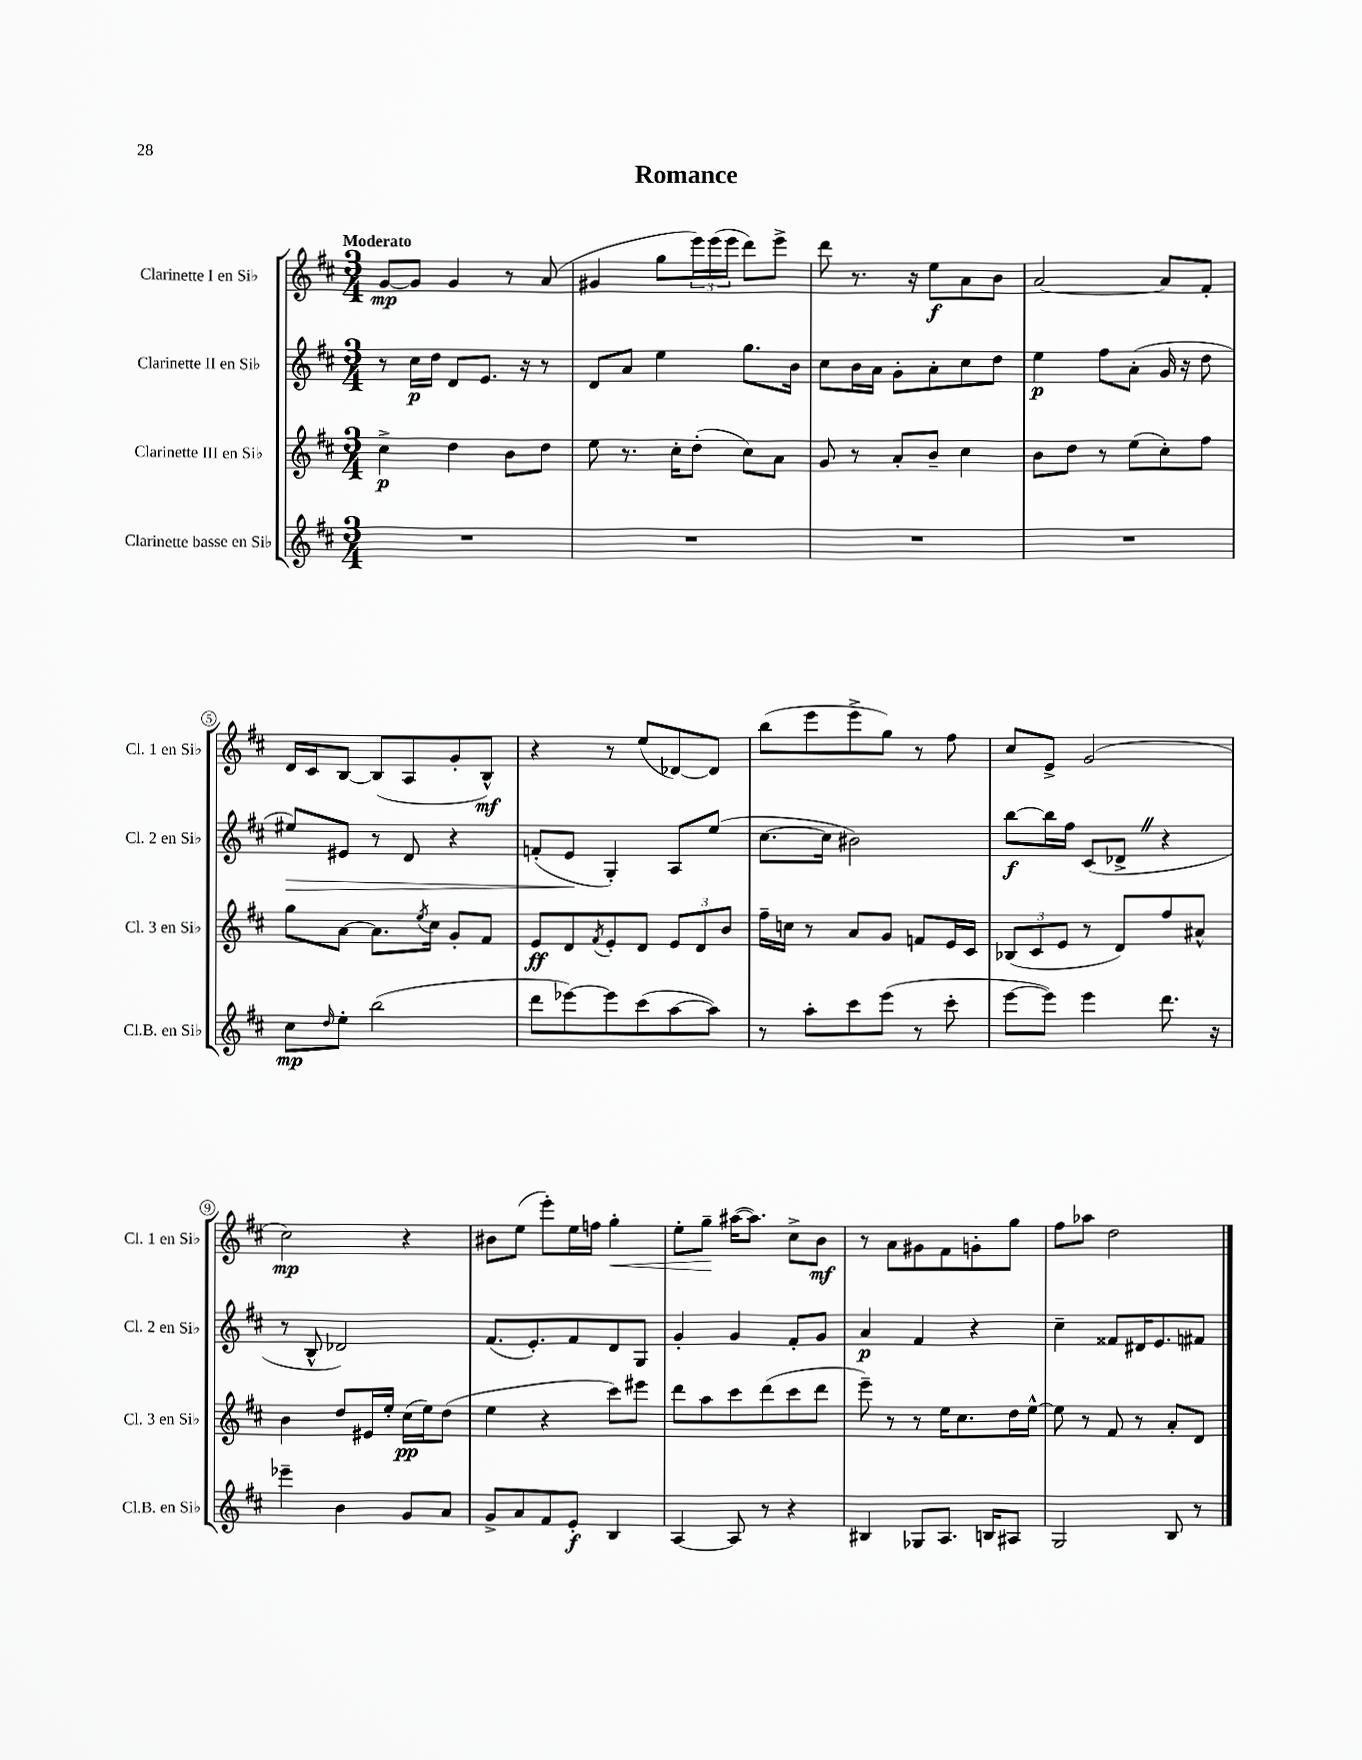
\header { title = "Romance" }
<<
\new StaffGroup <<
\new Staff = "s0" \with { instrumentName = "Clarinette I en Sib" shortInstrumentName = "Cl. 1 en Sib" } {
    \clef treble \key d \major \numericTimeSignature \time 3/4 \tempo "Moderato"
    g'8~\mp g'8 g'4 r8 a'8( |
    gis'4 g''8 \tuplet 3/2 { e'''16) e'''16( e'''16 } d'''8) e'''8-> |
    d'''8 r8. r16 e''8\f a'8 b'8 |
    a'2~ a'8 fis'8-. |
    d'16 cis'16 b8~ b8( a8 g'8-. b8-^\mf) |
    r4 r8 e''8( des'8~) des'8 |
    b''8( e'''8 e'''8-> g''8) r8 fis''8 |
    cis''8 e'8-> g'2( |
    cis''2\mp) r4 |
    bis'8 e''8( e'''8-.) e''16 f''16 g''4-.\< |
    e''8-. g''8--\! ais''16~( ais''8.) cis''8-> b'8\mf |
    r8 a'8 gis'8 fis'8 g'8-. g''8 |
    fis''8 aes''8 d''2 \bar "|." |
}
\new Staff = "s1" \with { instrumentName = "Clarinette II en Sib" shortInstrumentName = "Cl. 2 en Sib" } {
    \clef treble \key d \major \numericTimeSignature \time 3/4
    r8 cis''16\p d''16 d'8 e'8. r16 r8 |
    d'8 a'8 e''4 g''8. b'16 |
    cis''8 b'16 a'16 g'8-. a'8-. cis''8 d''8 |
    e''4\p fis''8 a'8-.( g'16 r16 d''8 |
    eis''8\>) eis'8 r8 d'8 r4 |
    f'8-.( e'8\! g4-.) a8 e''8( |
    cis''8.~ cis''16 bis'2) |
    b''8~\f b''16 fis''16 cis'8( des'8-> \once \override BreathingSign.text = \markup { \musicglyph "scripts.caesura.straight" } \breathe r4 |
    r8 b8-^ des'2) |
    fis'8.( e'8.-.) fis'8 d'8 g8 |
    g'4-. g'4 fis'8-. g'8 |
    a'4\p fis'4 r4 |
    cis''4-- fisis'8 dis'16 e'8. fis'8 \bar "|." |
}
\new Staff = "s2" \with { instrumentName = "Clarinette III en Sib" shortInstrumentName = "Cl. 3 en Sib" } {
    \clef treble \key d \major \numericTimeSignature \time 3/4
    cis''4->\p d''4 b'8 d''8 |
    e''8 r8. cis''16-. d''8-.( cis''8) a'8 |
    g'8 r8 a'8-. b'8-- cis''4 |
    b'8 d''8 r8 e''8( cis''8-.) fis''8 |
    g''8 a'8~ a'8. \acciaccatura { e''8 } cis''16 g'8-. fis'8 |
    e'8\ff d'8 \acciaccatura { fis'8 } e'8-. d'8 \tuplet 3/2 { e'8 d'8 b'8 } |
    fis''16-- c''16 r8 a'8 g'8 f'8 e'16 cis'16 |
    \tuplet 3/2 { bes8( cis'8 e'8 } r8 d'8) fis''8 ais'8-^ |
    b'4 d''8 eis'16 e''16-. cis''16\pp( e''16) d''8( |
    e''4 r4 cis'''8) eis'''8 |
    d'''8 a''8 cis'''8 d'''8( cis'''8 d'''8 |
    e'''8--) r8 r8 e''16 cis''8. d''16 e''16~-^ |
    e''8 r8 fis'8 r8 a'8-. d'8 \bar "|." |
}
\new Staff = "s3" \with { instrumentName = "Clarinette basse en Sib" shortInstrumentName = "Cl.B. en Sib" } {
    \clef treble \key d \major \numericTimeSignature \time 3/4
    R2. |
    R2. |
    R2. |
    R2. |
    cis''8\mp \grace { d''16 } e''8-. b''2( |
    d'''8 ees'''8~) ees'''8 cis'''8( a''8~ a''8) |
    r8 a''8-. cis'''8 e'''8( r8 cis'''8-. |
    e'''8~ e'''8) e'''4 d'''8. r16 |
    ees'''4-- b'4 g'8 a'8 |
    g'8-> a'8 fis'8 e'8-.\f b4 |
    a4~ a8 r8 r4 |
    bis4 ges8 a8. b16 ais8 |
    g2 b8 r8 \bar "|." |
}
>>
>>
\layout { \context { \Score \override BarNumber.stencil = #(make-stencil-circler 0.1 0.3 ly:text-interface::print) } }
